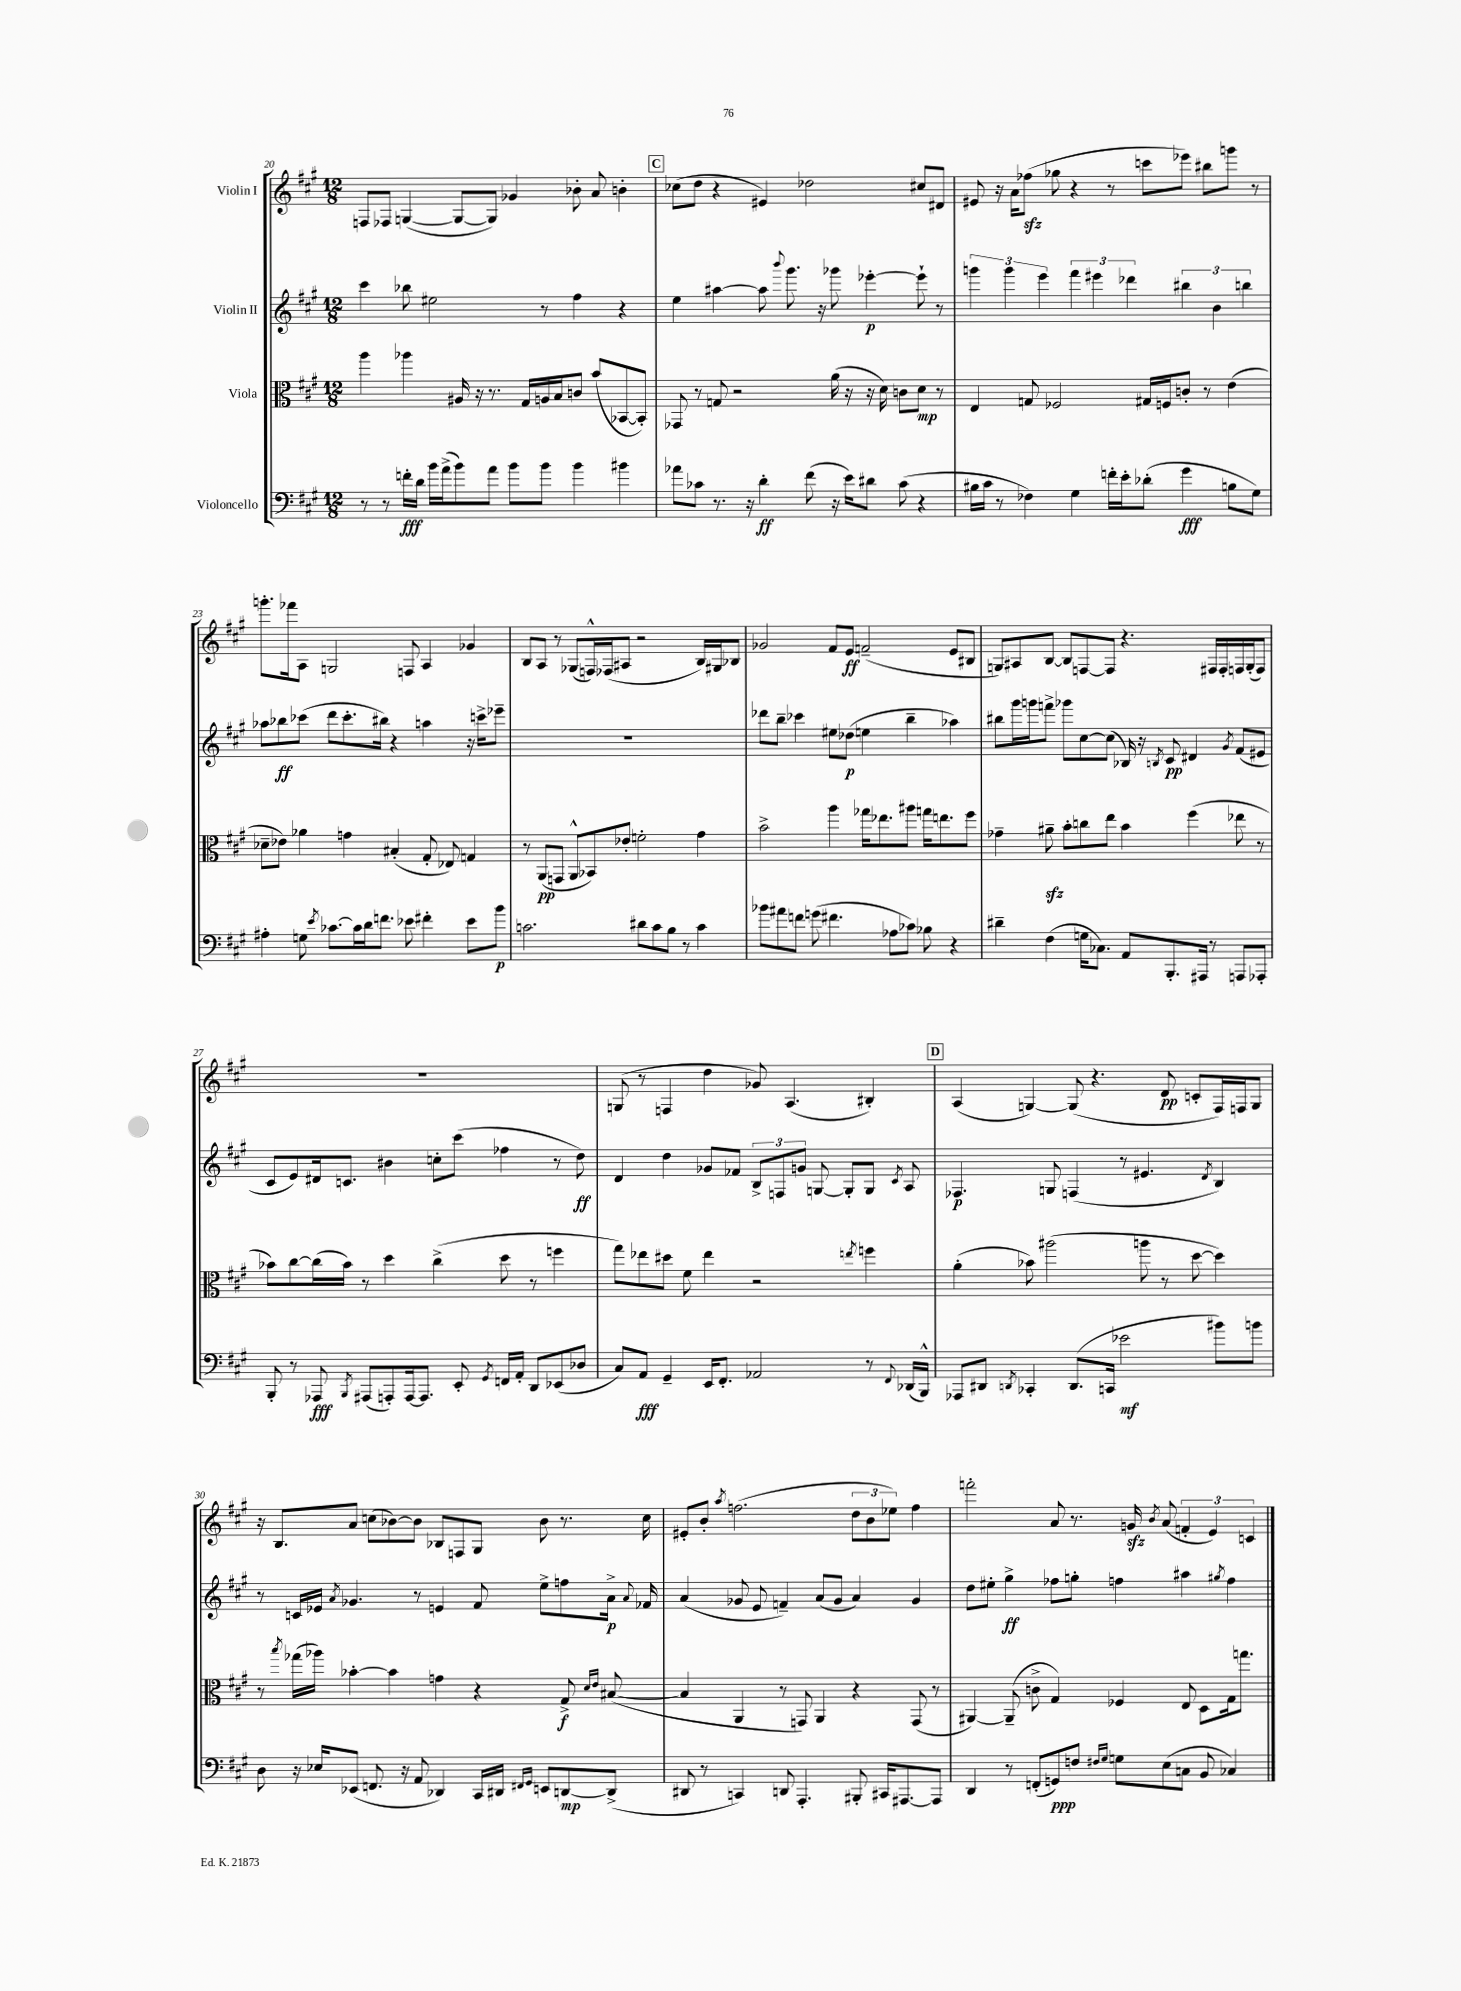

**kern	**kern	**kern	**kern
*staff4	*staff3	*staff2	*staff1
*clefF4	*clefC3	*clefG2	*clefG2
*k[f#c#g#]	*k[f#c#g#]	*k[f#c#g#]	*k[f#c#g#]
*M12/8	*M12/8	*M12/8	*M12/8
8r	4aa	4ccc#	8F
8r	.	.	8F-
16f'	4aa-	8bb-	([4G
16d	.	.	.
16b	.	2ee#	.
(16a^	.	.	.
8b)	16A#	.	8G_
.	16r	.	.
8a	8.r	.	8G])
8b	.	.	4g-
.	16G#	.	.
8b	16A	8r	.
.	16B	.	.
4b	8c	4ff#	8b-'
.	(8b	.	8a
4b#	[8BB-	4r	4b'
.	8BB-'])	.	.
=	=	=	=
8a-	8GG-	4ee	(8cc-
8c-	8r	.	8dd
8.r	8G	[4aa#	4r
.	2r	.	.
16r	.	.	.
4d'	.	8aa#]	4e#)
.	.	8qqbbb	.
.	.	8.ggg#	.
(8f#	.	.	2dd-
.	.	16r	.
16r	(16a	8ggg-	.
16e)	16r	.	.
8d#	16r	[4eee-'	.
.	16d)	.	.
(8c-	8c	.	.
4r	8d	8eee-`]	8cc#
.	8r	8r	8d#
=	=	=	=
16B#	4E	6ggg	8e#
16c#	.	.	.
8r	.	.	16r
.	.	6ggg	.
.	.	.	16a
4F-)	8G	.	(8ff-
.	.	6eee	.
.	2F-	.	8gg-
4G#	.	6fff#	4r
.	.	6eee#	.
16f'	.	.	8r
16e'	.	.	.
.	.	6ddd-	.
(8d-'	16G#	.	8ccc
.	16F	.	.
4g#	8c'	6bb#	8eee-)
.	8r	.	8bb#
.	.	6b	.
8B	(4e	.	8ggg
.	.	6bb	.
8G#)	.	.	8r
=	=	=	=
4A#'	8d-~	8aa-	8.ggg'
.	8e-)	8bb-	.
.	.	.	16fff-
8G	4a-	(8ccc-	8A
8qe	.	.	.
[8.c-	.	8ddd	2G
.	4g	8.ccc-'	.
16c-]	.	.	.
16d	.	.	.
8.f	.	16bb#)	.
.	(4B#'	4r	.
8e-	.	.	8F
4f#'	8G#'	4aa	4A
.	8E-)	.	.
8e-	4G	16r	4g-
.	.	16ccc^	.
8b	.	8eee-~	.
=	=	=	=
2.c	8r	1.r	8B
.	(8AA	.	8A
.	8GG	.	8r
.	8AA^^	.	(8G-
.	8BB-)	.	16F^^)
.	.	.	(16F-
.	8e-'	.	8A#
8d#	2f'	.	2r
8c	.	.	.
8B	.	.	.
8r	.	.	.
4c	4g#	.	16B)
.	.	.	16G#
.	.	.	8B-
=	=	=	=
8b-	2b^	8ddd-	2g-
8a#	.	8bb~	.
8f	.	4ccc-	.
(8g	.	.	.
4.f#	4aa	8ee#	8f#
.	.	(8dd-	8e
.	16gg-	4ee	(2f~
.	8.ee-	.	.
8A-	.	.	.
8c-)	8aa#	4bb~	.
8B-	16gg	.	.
.	8.ee	.	.
4r	.	4aa-)	8e
.	8ff#	.	8B#
=	=	=	=
4d#~	4g-~	8bb#	8G)
.	.	16ggg#	8A#
.	.	16ggg	.
(4F#	8a#~	8fff^	[8B
.	8b'	8ggg-	8B]
16G	8cc	[8cc#	[8F
8.C-)	.	.	.
.	8ee	(8cc#]	8F]
8AA	4b	16B-)	4.r
.	.	16r	.
.	.	8qB	.
8.BBB'	.	8c#	.
.	(4ff#	4d#	.
16AAA#	.	.	.
8r	.	.	16F#
.	.	.	16F#'
.	.	8qg#	.
8AAA	8ee-	(8f#	16F
.	.	.	(16G'
8AAA-'	8r	8e#	8F)
=	=	=	=
8BBB'	8b-)	8c#	1.r
8r	[8cc#	8e)	.
8AAA-	(16cc#]	16d#	.
.	16b-)	8.c	.
8qBBB	.	.	.
(8AAA#	8r	.	.
8AAA')	4dd	4b#	.
[16AAA	.	.	.
8.AAA]	.	.	.
.	(4cc#^	8cc'	.
8EE'	.	(8ccc#	.
8qGG#	.	.	.
16FF	8dd	4ff-	.
16AA'	.	.	.
8DD	8r	.	.
(8EE-	4ff	8r	.
8D-	.	8dd)	.
=	=	=	=
8C#)	8gg#)	4d	(8G
8AA	8ee-	.	8r
4GG#~	8dd#	4dd	4F
.	8f#	.	.
16EE	4ee-	8g-	4dd
8.FF#'	.	.	.
.	.	8f-	.
2AA-	2r	12B^	8g-)
.	.	12F	.
.	.	.	(4.A
.	.	12g	.
.	.	[8G	.
.	.	8G']	.
.	8qee	.	.
8r	4ff	8G	4B#')
8qqFF#	.	8qc#	.
(16DD-	.	8A	.
16BBB^^)	.	.	.
=	=	=	=
8AAA-	(4a'	4.F-	(4A
8DD#	.	.	.
8qDD	.	.	.
4CC-'	8b-)	.	[4G)
.	(2aa#	8G	.
(8.DD	.	(4F	(8G]
.	.	.	4.r
16CC	.	.	.
2e-	.	8r	.
.	8aa	4.e#	.
.	8r	.	8d
.	[8dd	.	8c'
.	.	8qd	.
8b#)	4dd])	4B)	16F#)
.	.	.	16F
8b	.	.	8G
=	=	=	=
8D	8r	8r	16r
.	.	.	8.B
.	8qbb	.	.
16r	(16gg-	16c	.
16E-	16aa-)	16e-	.
.	.	8qa	.
(8EE-	[4b-'	4.g-	8a
8.FF	.	.	(8cc
.	4b-]	.	[8b-)
16r	.	.	.
8AA	.	8r	8b-]
4DD-)	4g	4e	8B-
.	.	.	8F
16CC#	4r	8f#	8G#
16DD#	.	.	.
16qqFF#	.	.	.
16qqGG#	.	.	.
8EE	.	8ee^	8b-
[8DD	8G#^	8ff	8.r
.	16qqd	.	.
.	16qqe	.	.
(8DD^]	([8B#	16a^	.
.	.	8qqa	.
.	.	16f-	16cc
=	=	=	=
8DD#	4B#]	(4a	8e#'
8r	.	.	8b'
.	.	.	8qaa
4CC)	4AA	8g-	(2.ff
.	.	8e	.
8DD	8r	4f~)	.
4.AAA'	8GG)	.	.
.	4AA	(8a	.
.	.	8g-	.
8BBB#'	4r	4a)	12dd
.	.	.	12b
16CC#	.	.	.
.	.	.	12ee-)
[8.AAA#	.	.	.
.	(8GG	4g-	4ff
8AAA#]	8r	.	.
=	=	=	=
4DD	[4AA#)	8dd	2fff'
.	.	8ee#'	.
8r	(8AA#~]	4gg#^	.
(8FF'	8c^	.	.
8GG)	4G#)	8ff-	8a
8F	.	8gg'	8.r
16qqF#	.	.	.
16qqG#	.	.	.
8G	4F-	4ff	.
.	.	.	16g
.	.	.	8qb
(8E	.	.	(8a
8C	8E	4aa#	6f'
8BB	8D	.	.
.	.	.	6e)
.	.	8qgg#	.
4C-)	16G#	4ff	.
.	8.gg	.	.
.	.	.	6c
==	==	==	==
*-	*-	*-	*-
